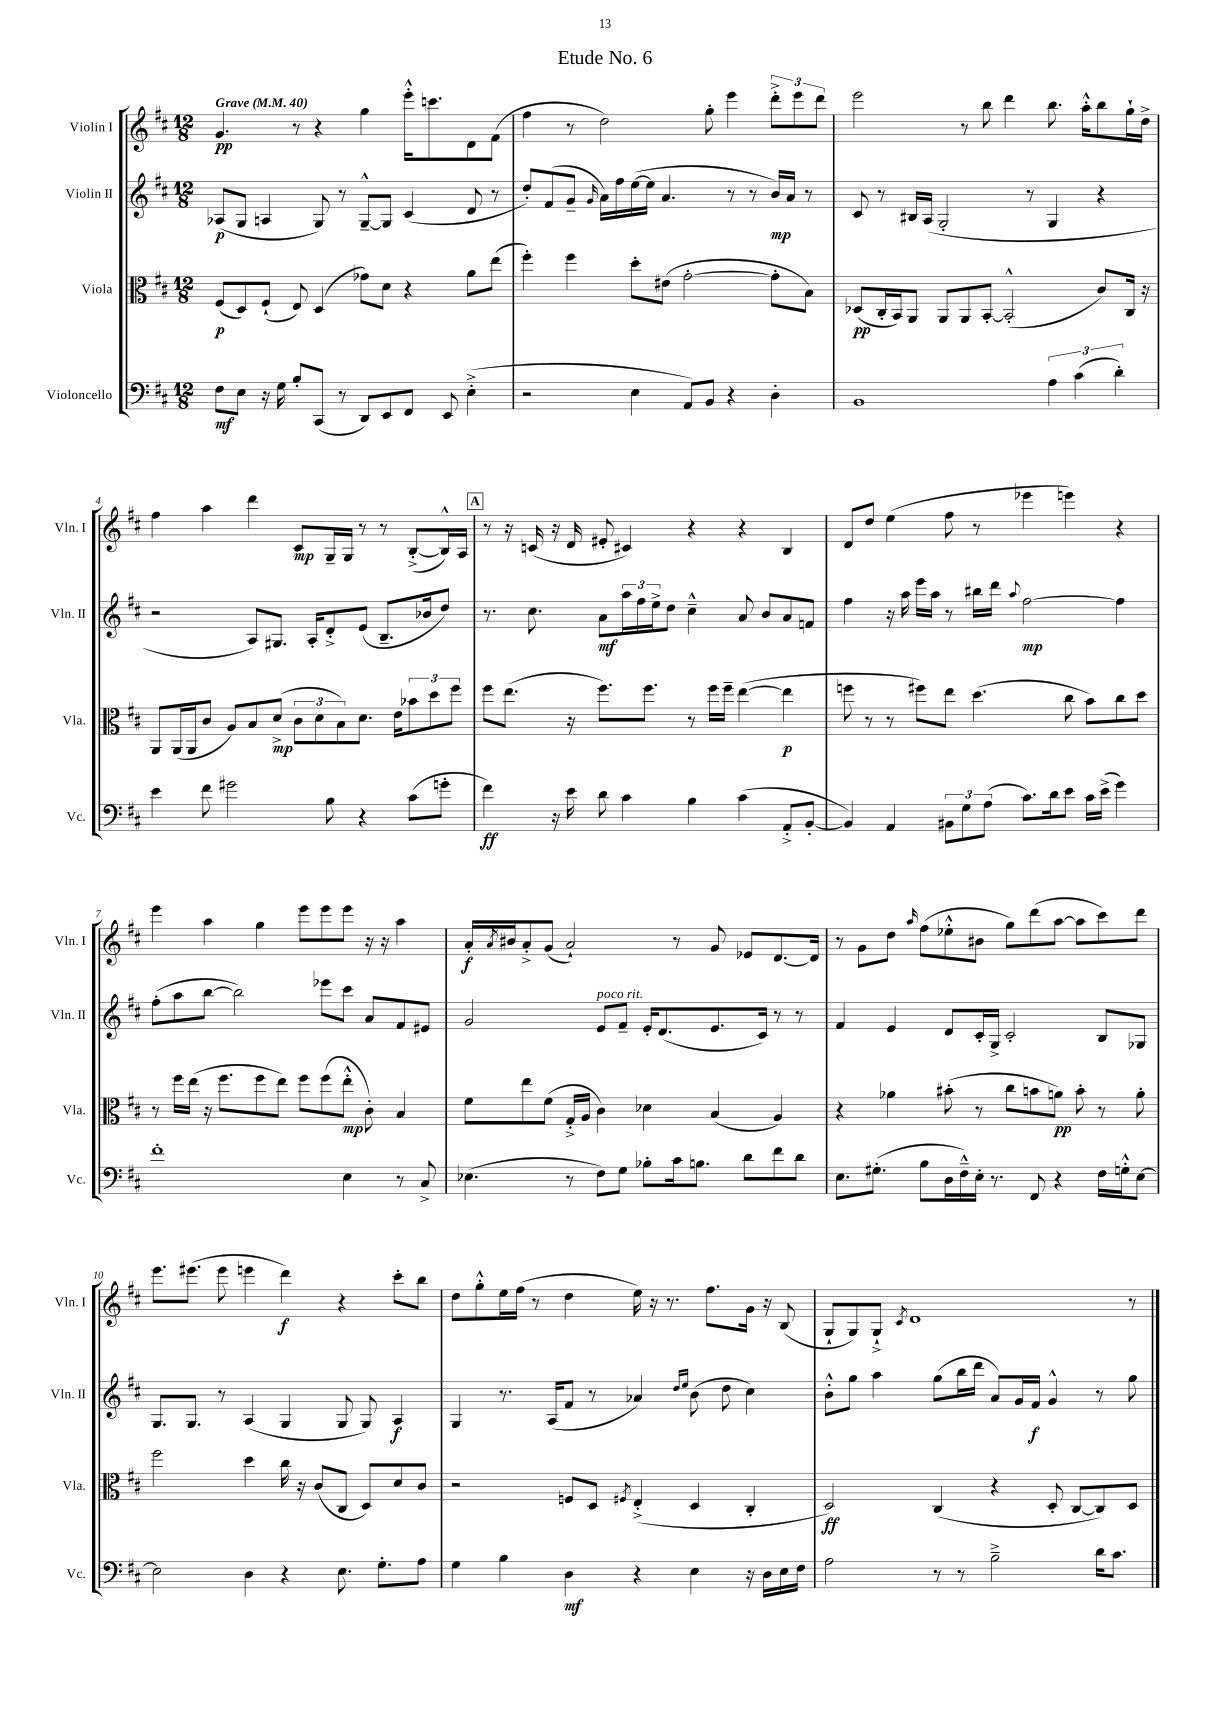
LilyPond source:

\header { title = "Etude No. 6" }
<<
\new StaffGroup <<
\new Staff = "s0" \with { instrumentName = "Violin I" shortInstrumentName = "Vln. I" } {
    \clef treble \key d \major \numericTimeSignature \time 12/8 \tempo "Grave" 4 = 40
    g'4.\pp r8 r4 g''4 e'''16-.-^ c'''8. d'8 fis'8( |
    fis''4 r8 d''2) g''8-. e'''4 \tuplet 3/2 { d'''8-.-> e'''8 d'''8 } |
    e'''2 r8 b''8 d'''4 b''8. a''16-.-^ b''8 g''16-! d''16-> |
    fis''4 a''4 d'''4 cis'8\mp g16-- g16 r8 r8 b8~-.->( b16-^) a16 |
    \mark \markup { \box "A" } r8 r16 c'16( r16 d'16 eis'8-. cis'4) r4 r4 b4 |
    d'8 d''8 e''4( fis''8 r8 ees'''4 e'''4) r4 |
    e'''4 a''4 g''4 e'''8 e'''8 e'''8 r16 r16 a''4 |
    a'16-.\f \acciaccatura { a'8 } bis'16 a'8-.-> g'8( a'2-!) r8 g'8 ees'8 d'8.~ d'16 |
    r8 g'8 d''8 \grace { a''16 } fis''8( ees''8-.-^ bis'8 g''8) d'''8( a''8~ a''8 cis'''8) d'''8 |
    e'''8. eis'''8.( eis'''8 e'''4 d'''4\f) r4 cis'''8-. b''8 |
    d''8 g''8-.-^ e''16 fis''16( r8 d''4 e''16) r16 r8. fis''8. g'16 r16 b8( |
    g8-! g8) g8-!-> \acciaccatura { cis'8 } d'1 r8 \bar "|." |
}
\new Staff = "s1" \with { instrumentName = "Violin II" shortInstrumentName = "Vln. II" } {
    \clef treble \key d \major \numericTimeSignature \time 12/8
    aes8\p( g8 a4 g8) r8 g8~---^ g8 cis'4( d'8 r8 |
    d''8-.) fis'8( g'8-- \grace { g'16 } a'16) fis''16 e''16~( e''16 a'4. r8 r8 b'16\mp) a'16 r8 |
    cis'8 r8 bis16 a16( g2-. r8 g4 r4 |
    r2 a8) gis8. a16-. d'8-.-> e'8( b8.-- bes'16 d''8) |
    \mark \markup { \box "A" } r8. cis''8. a'8\mf \tuplet 3/2 { a''16 fis''16 e''16-> } d''8 cis''4---^ a'8 b'8 a'8 f'8 |
    fis''4 r16 a''16 e'''16 a''16 r8 bis''16 d'''16 \appoggiatura { a''8 } fis''2~\mp fis''4 |
    fis''8-.( a''8 b''8~ b''2) ees'''8 cis'''8 a'8 fis'8 eis'8 |
    g'2 e'8^\markup { \italic "poco rit." } fis'8-- e'16-. d'8.( e'8. cis'16) r8 r8 |
    fis'4 e'4 d'8 cis'16-. g16-> cis'2-. b8 ges8 |
    g8. g8. r8 a4( g4 g8 g8) a4\f |
    g4 r8. a16( fis'8 r8 aes'4) \grace { d''16 e''16 } b'8( d''8 cis''4) |
    b'8-.-^ g''8 a''4 g''8( b''16 d'''16 a'8) g'16 fis'16\f g'4-^ r8 g''8 \bar "|." |
}
\new Staff = "s2" \with { instrumentName = "Viola" shortInstrumentName = "Vla." } {
    \clef alto \key d \major \numericTimeSignature \time 12/8
    fis8\p( d8) fis8-!( e8) d4( ges'8) d'8 r4 a'8 e''8( |
    fis''4-.) fis''4 d''8-. eis'8( g'2~-. g'8-. b8) |
    des8\pp( cis16-. b,16) a,8 a,8 a,8 b,8~-. b,2-.-^( cis'8) cis16 r16 |
    a,8 a,16( a,16 cis'8 a8) b8 d'8->\mp( \tuplet 3/2 { cis'8 d'8 b8) } d'8. e'16 \tuplet 3/2 { bes'8 d''8 fis''8 } |
    \mark \markup { \box "A" } fis''8 e''8.( r16 fis''8.) fis''8. r8 fis''16 fis''16-- e''4~( e''4\p |
    f''8 r8 r8 fis''8) e''8 d''4.( cis''8 b'8) cis''8 d''8 |
    r8 fis''16 e''16( r16 fis''8. fis''8 e''8) fis''8 fis''8( e''8-.-^\mp cis'8-.) b4 |
    fis'8 e''8 fis'8( g16-.-> a16 cis'4) des'4 b4( a4) |
    r4 aes'4 bis'8-.( r8 cis''8 b'8 a'8\pp) b'8-. r8 a'8-. |
    fis''2 d''4 cis''16 r16 cis'8( cis8 d8) d'8 cis'8 |
    r2 f8 d8 \acciaccatura { fis8 } e4-.->( d4 cis4-. |
    d2\ff) cis4( r4 d8-. cis8~ cis8) d8 \bar "|." |
}
\new Staff = "s3" \with { instrumentName = "Violoncello" shortInstrumentName = "Vc." } {
    \clef bass \key d \major \numericTimeSignature \time 12/8
    fis8\mf e8 r16 g16 b8-. cis,8( r8 d,8) e,8 fis,8 e,8 e4-.->( |
    r2 e4 a,8) b,8 r4 d4-. |
    b,1 \tuplet 3/2 { a4 cis'4( d'4-.) } |
    e'4 fis'8 gis'2 b8 r4 cis'8( g'8-. |
    \mark \markup { \box "A" } fis'4\ff) r16 e'16 d'8 cis'4 b4 cis'4( a,8-.-> b,8~-. |
    b,4) a,4 \tuplet 3/2 { bis,8 g8 a8( } cis'8.) d'16 e'8 cis'16 e'16->( g'4) |
    fis'1-. e4 r8 cis8-> |
    ees4.( r8 fis8) g8 bes8-. cis'16 b8. d'8 fis'8 d'8 |
    e8. gis8.-.( b8 d16 fis16---^) e16-. r8. fis,8 r4 fis16 g16-.-^ e8~ |
    e2 d4 r4 e8. g8.-. a8 |
    g4 b4 d4\mf r4 e4 r16 d16 e16 fis16 |
    a2 r8 r8 b2---> d'16 cis'8. \bar "|." |
}
>>
>>
